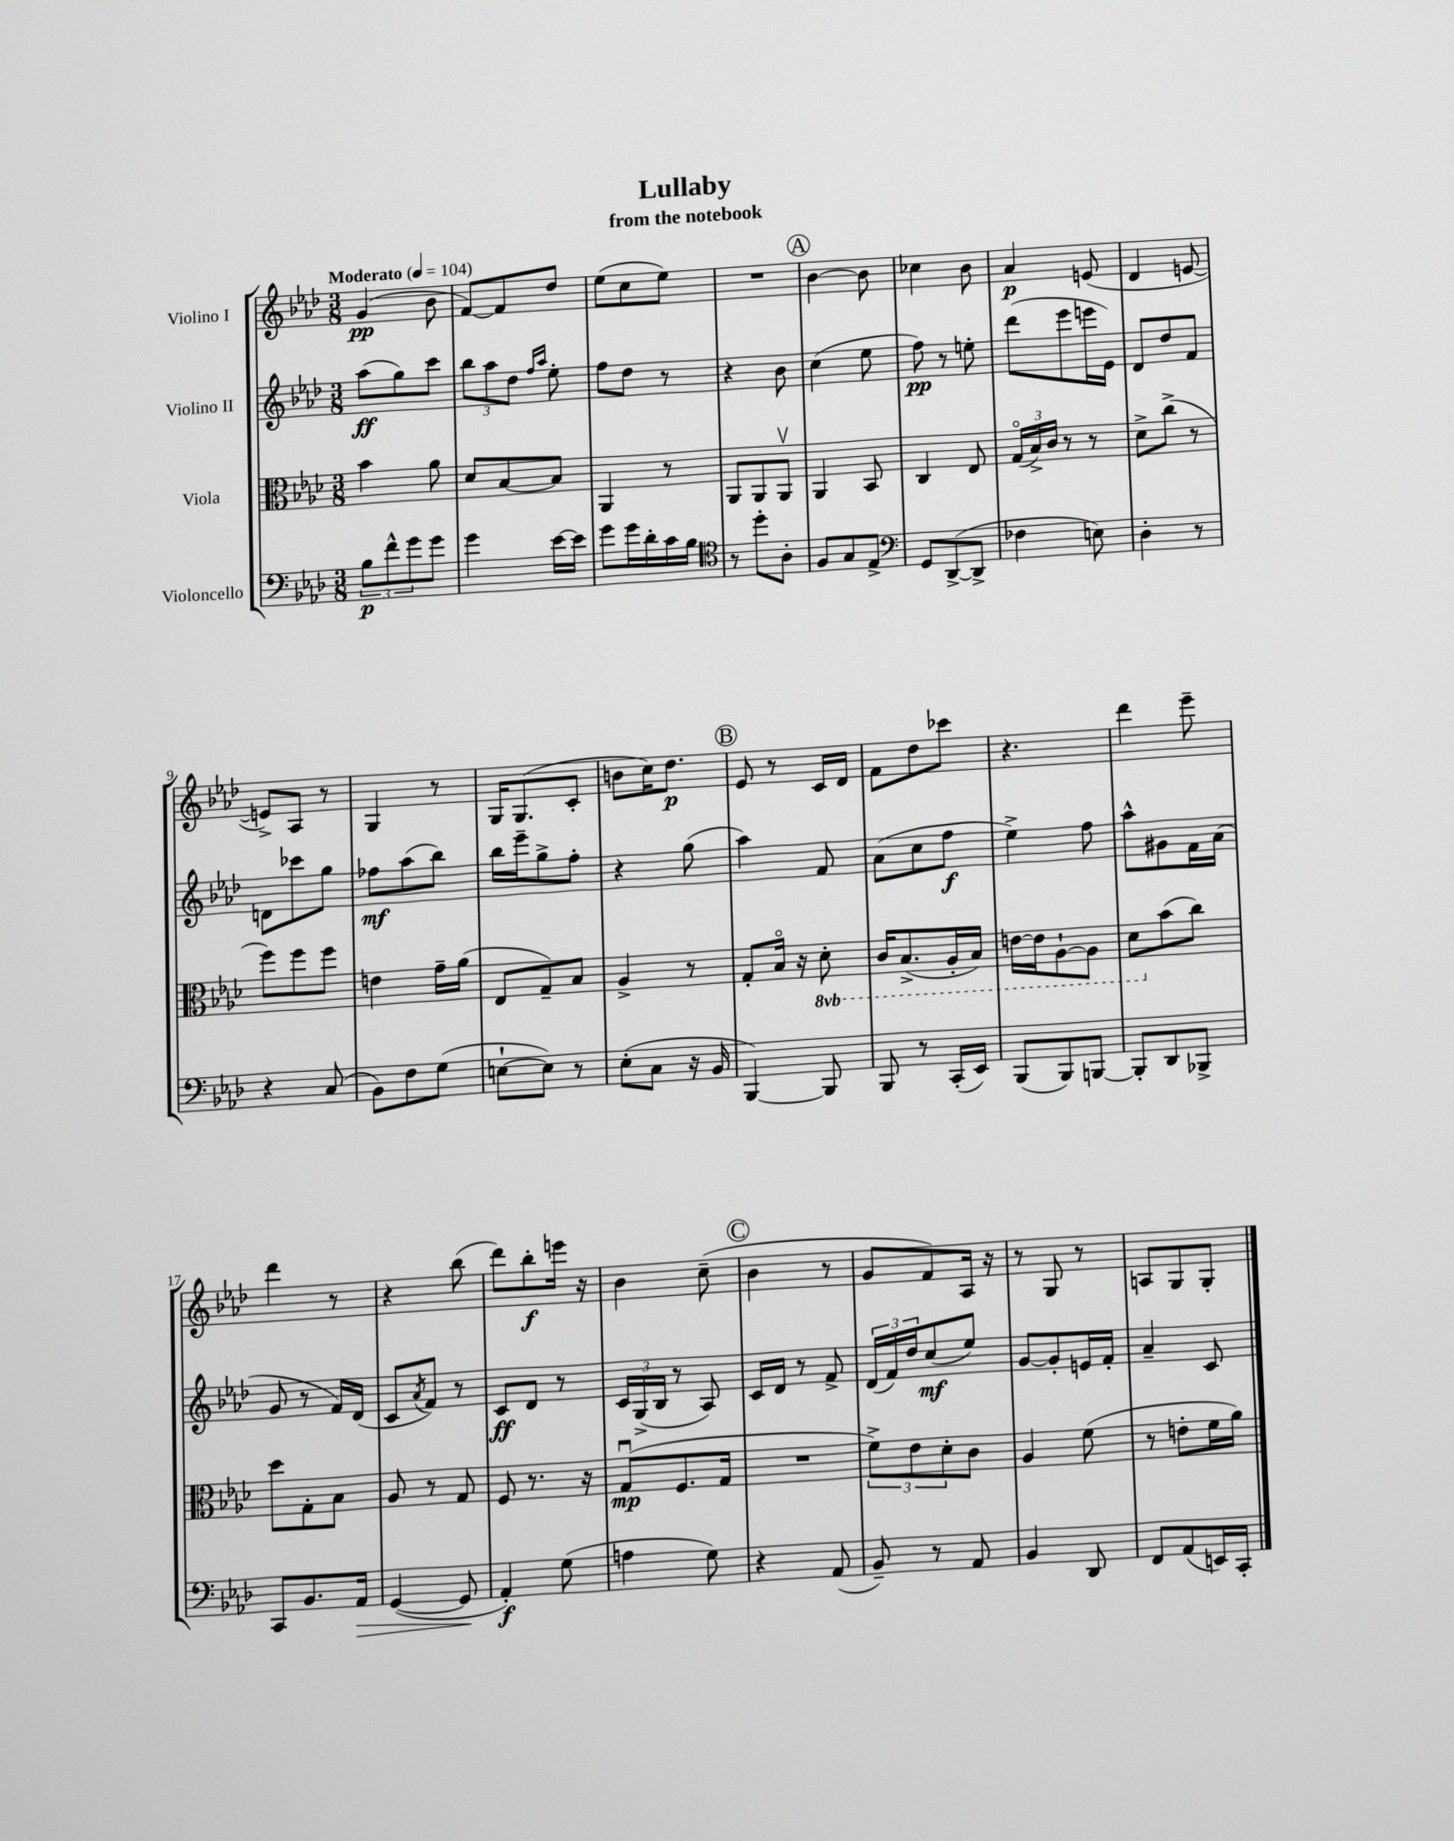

**kern	**dynam	**kern	**dynam	**kern	**dynam	**kern	**dynam
*part4	*part4	*part3	*part3	*part2	*part2	*part1	*part1
*staff4	*staff4	*staff3	*staff3	*staff2	*staff2	*staff1	*staff1
*I"Violoncello	*	*I"Viola	*	*I"Violino II	*	*I"Violino I	*
*clefF4	*	*clefC3	*	*clefG2	*	*clefG2	*
*k[b-e-a-d-]	*	*k[b-e-a-d-]	*	*k[b-e-a-d-]	*	*k[b-e-a-d-]	*
*M3/8	*	*M3/8	*	*M3/8	*	*M3/8	*
*MM104	*	*MM104	*	*MM104	*	*MM104	*
=1	=1	=1	=1	=1	=1	=1	=1
!	!	!	!	!	!	!LO:TX:a:B:t=Moderato	!
12B-\L	p	4b-\	.	(8aa-\L	ff	(4g/	pp
12f^^\	.	.	.	.	.	.	.
.	.	.	.	8gg\)	.	.	.
12g\	.	.	.	.	.	.	.
8g\J	.	8a-\	.	8ccc\J	.	8b-\	.
=2	=2	=2	=2	=2	=2	=2	=2
4g\	.	8d-/L	.	12bb-\L	.	[8f/L)	.
.	.	.	.	12aa-\	.	.	.
.	.	[8B-/	.	.	.	8f/]	.
.	.	.	.	12dd-\J	.	.	.
.	.	.	.	16qqff/LL	.	.	.
.	.	.	.	16qqaa-/JJ	.	.	.
[16e-\LL	.	8B-/J]	.	8ee-'\	.	8dd-/J	.
16e-\JJ]	.	.	.	.	.	.	.
=3	=3	=3	=3	=3	=3	=3	=3
8g\L	.	4AA-/	.	8ff\L	.	(8ee-\L	.
16g\L	.	.	.	8dd-\J	.	8cc\	.
16d-'\	.	.	.	.	.	.	.
16c\	.	8r	.	8r	.	8ee-\J)	.
16B-\JJ	.	.	.	.	.	.	.
=4	=4	=4	=4	=4	=4	=4	=4
*clefC4	*	*	*	*	*	*	*
8r	.	8AA-/L	.	4r	.	4.r	.
8dd-'\L	.	8AA-/	.	.	.	.	.
8A-'\J	.	8AA-v/J	.	8b-\	.	.	.
!!LO:REH:place=s1:t=A
=5	=5	=5	=5	=5	=5	=5	=5
8F/L	.	4AA-/	.	(4cc\	.	[4b-\	.
8G/	.	.	.	.	.	.	.
8E-^/J	.	8BB-/	.	8ee-\	.	8b-\]	.
=6	=6	=6	=6	=6	=6	=6	=6
*clefF4	*	*	*	*	*	*	*
8GG/L	.	4C/	.	8ff\)	pp	4cc-X\	.
([8DD-^/	.	.	.	8r	.	.	.
8DD-^/J]	.	8E-/	.	8een'\	.	8b-\	.
=7	=7	=7	=7	=7	=7	=7	=7
4F-X\	.	(24G/LL	.	(8ddd-\L	.	4a-/	p
.	.	24B-^/)	.	.	.	.	.
.	.	24c/JJ	.	.	.	.	.
.	.	8r	.	8eee-\	.	.	.
8En\)	.	8r	.	16eeen\L	.	(8en/	.
.	.	.	.	16e-\JJ)	.	.	.
=8	=8	=8	=8	=8	=8	=8	=8
4D-'\	.	8d-^\L	.	8d-/L	.	4d-/	.
.	.	(8cc^\J	.	8dd-/	.	.	.
8r	.	8r	.	8f/J	.	[8en/	.
!!LO:LB:g=z
=9	=9	=9	=9	=9	=9	=9	=9
4r	.	8ff\L)	.	8dn\L	.	8en^/L])	.
.	.	8ff\	.	8ccc-X\	.	8A-/J	.
(8C/	.	8ff\J	.	8gg\J	.	8r	.
=10	=10	=10	=10	=10	=10	=10	=10
8BB-\L)	.	4en\	.	8ff-X\L	mf	4G/	.
8F\	.	.	.	(8aa-\	.	.	.
(8G\J	.	16g~\LL	.	8bb-\J)	.	8r	.
.	.	(16a-\JJ	.	.	.	.	.
=11	=11	=11	=11	=11	=11	=11	=11
[8En`\L	.	8E-/L	.	16bb-\LL	.	16G/KL	.
.	.	.	.	16eee-~\J	.	(8.G/	.
8E\J])	.	8G~/)	.	8gg^\	.	.	.
8r	.	8B-/J	.	8ff'\J	.	8c'/J	.
=12	=12	=12	=12	=12	=12	=12	=12
(8E-'\L	.	4A-^/	.	4r	.	8bn\L	.
8C\J	.	.	.	.	.	16cc\K)	.
.	.	.	.	.	.	8.dd-\J	p
16r	.	8r	.	(8gg\	.	.	.
16BB-/	.	.	.	.	.	.	.
!!LO:REH:place=s1:t=B
=13	=13	=13	=13	=13	=13	=13	=13
[4BBB-/)	.	8G'/L	.	4aa-\)	.	8e-/	.
.	.	16B-/Jk	.	.	.	8r	.
.	.	16r	.	.	.	.	.
*	*	*8ba	*	*	*	*	*
8BBB-/]	.	8D-'\	.	8f/	.	16c/LL	.
.	.	.	.	.	.	16d-/JJ	.
=14	=14	=14	=14	=14	=14	=14	=14
8BBB-/	.	16C/KL	.	(8a-\L	.	8f\L	.
.	.	(8.BB-^/	.	.	.	.	.
8r	.	.	.	8cc\	.	8dd-\	.
(16CC'/LL	.	16AA-'/L	.	8ff\J	f	8ccc-X\J	.
16EE-/JJ)	.	16BB-/JJ)	.	.	.	.	.
=15	=15	=15	=15	=15	=15	=15	=15
(8BBB-/L	.	[16En\LL	.	4ee-^\)	.	4.r	.
.	.	16E\J]	.	.	.	.	.
8BBB-/)	.	[8AA-`\	.	.	.	.	.
[8BBBn/J	.	8AA-\J]	.	8ff\	.	.	.
=16	=16	=16	=16	=16	=16	=16	=16
8BBB'/L]	.	8D-\L	.	8aa-^^\L	.	4ddd-\	.
*	*	*X8ba	*	*	*	*	*
8DD-/	.	(8b-\	.	8g#X\	.	.	.
8BBB-X^/J	.	8cc\J)	.	16f\L	.	8eee-~\	.
.	.	.	.	(16a-\JJ	.	.	.
!!LO:LB:g=z
=17	=17	=17	=17	=17	=17	=17	=17
8CC/L	.	8dd-\L	.	8g/	.	4ddd-\	.
8.BB-/	.	8G'\	.	8r	.	.	.
.	.	8B-\J	.	16f/LL)	.	8r	.
!	!LO:HP:b	!	!	!	!	!	!
16AA-/Jk	>	.	.	(16d-/JJ	.	.	.
=18	=18	=18	=18	=18	=18	=18	=18
([4GG/	.	8A-/	.	8c/L	.	4r	.
.	.	.	.	8qa-/	.	.	.
.	.	8r	.	8f/J)	.	.	.
8GG/]	.	8G/	.	8r	.	(8bb-\	.
.	]	.	.	.	.	.	.
=19	=19	=19	=19	=19	=19	=19	=19
4AA-'/)	f	8F/	.	8c/L	ff	8ddd-\L)	.
.	.	8.r	.	8d-/J	.	8bb-'\	f
(8G\	.	.	.	8r	.	16eeen\Jk	.
.	.	16r	.	.	.	16r	.
=20	=20	=20	=20	=20	=20	=20	=20
4An\	.	(8Gu/L	mp	24c/LL	.	4b-\	.
.	.	.	.	(24G^/	.	.	.
.	.	.	.	24B-/JJ	.	.	.
.	.	8.F/	.	8r	.	.	.
8G\)	.	.	.	8A-/)	.	(8cc~\	.
.	.	16G/Jk	.	.	.	.	.
!!LO:REH:place=s1:t=C
=21	=21	=21	=21	=21	=21	=21	=21
4r	.	4.r	.	16c/LL	.	4b-\	.
.	.	.	.	16d-/JJ	.	.	.
.	.	.	.	8r	.	.	.
(8AA-/	.	.	.	8f^/	.	8r	.
=22	=22	=22	=22	=22	=22	=22	=22
8BB-~/)	.	12f^\L)	.	(24d-/LL	.	8g/L	.
.	.	.	.	24f/)	.	.	.
.	.	12e-\	.	24dd-/J	.	.	.
8r	.	.	.	(8cc/	mf	8f/)	.
.	.	12d-'\	.	.	.	.	.
8AA-/	.	8c\J	.	8ee-/J)	.	16A-/Jk	.
.	.	.	.	.	.	16r	.
=23	=23	=23	=23	=23	=23	=23	=23
4BB-/	.	4A-/	.	[8g/L	.	8r	.
.	.	.	.	8g'/]	.	8G/	.
8DD-/	.	(8f\	.	16en/L	.	8r	.
.	.	.	.	16f'/JJ	.	.	.
=24	=24	=24	=24	=24	=24	=24	=24
8FF/L	.	8r	.	4a-~/	.	8An/L	.
(8AA-/	.	8en'\L	.	.	.	8G/	.
16EEn/L)	.	16f\L	.	8c/	.	8G'/J	.
16CC'/JJ	.	16a-\JJ)	.	.	.	.	.
==	==	==	==	==	==	==	==
*-	*-	*-	*-	*-	*-	*-	*-
